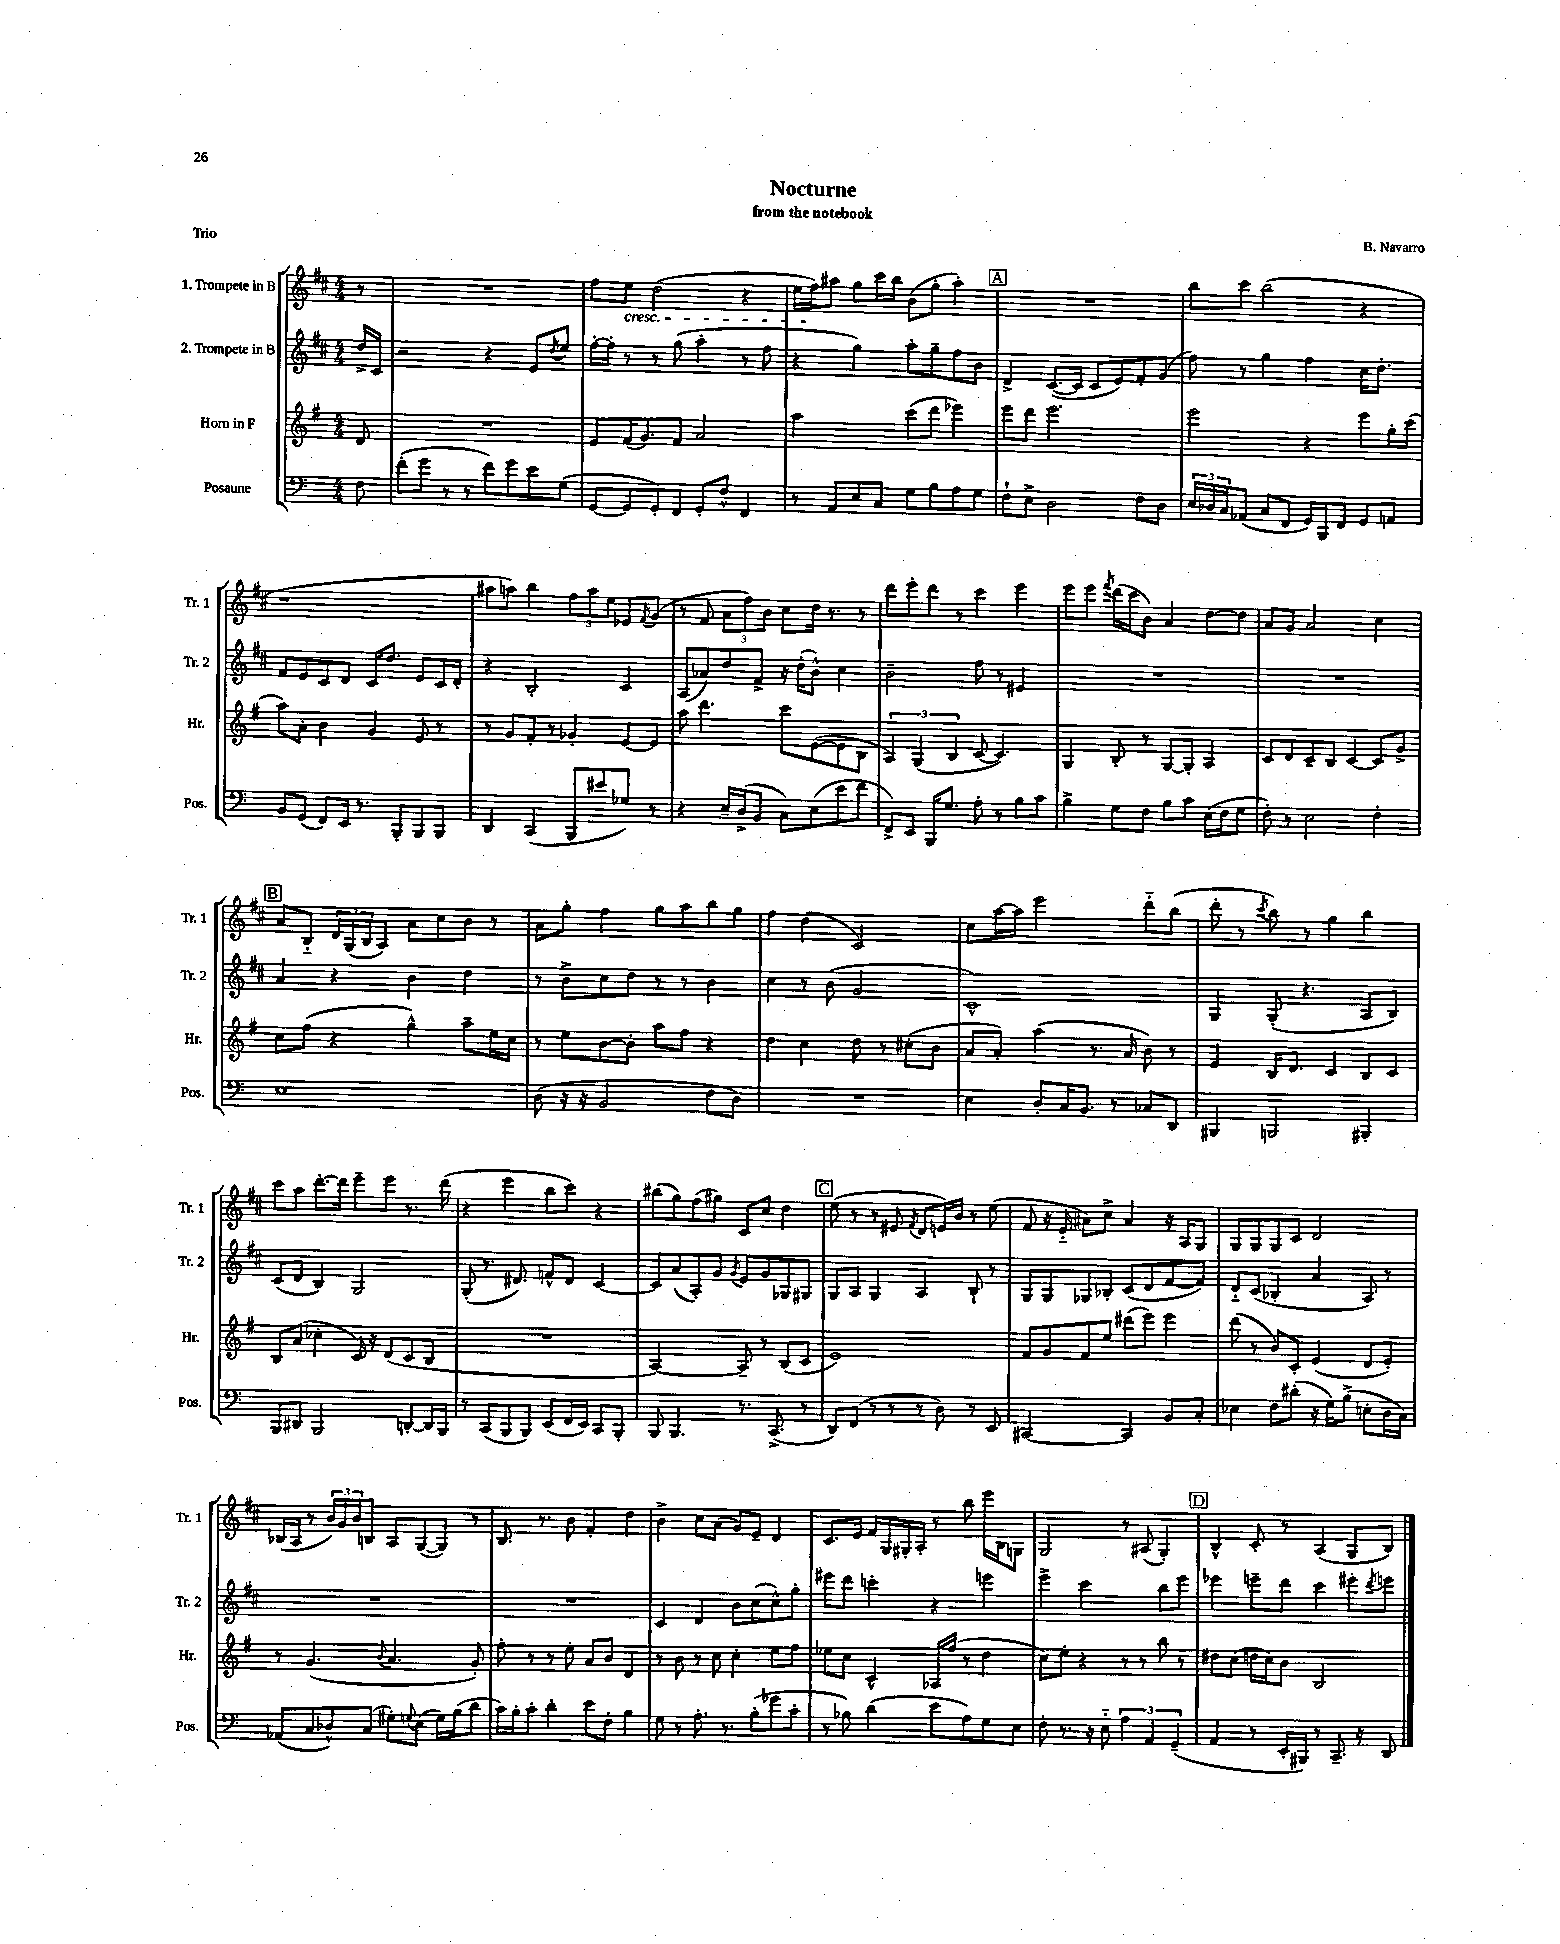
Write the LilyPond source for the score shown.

\header { title = "Nocturne" composer = "B. Navarro" subtitle = "from the notebook" piece = "Trio" }
<<
\new StaffGroup <<
\new Staff = "s0" \with { instrumentName = "1. Trompete in B" shortInstrumentName = "Tr. 1" } {
    \clef treble \key d \major \numericTimeSignature \time 4/4 \partial 8
    r8 |
    R1 |
    fis''8 e''8\cresc d''2( r4 |
    e''16 fis''16\!) ais''8 g''8 cis'''16 b''16 b'8( g''8-. ais''4-.) |
    \mark \markup { \box "A" } R1 |
    b''8 cis'''8 b''2( r4 |
    r1 |
    ais''8 a''8) b''4 \tuplet 3/2 { fis''8 a''8 e''8 } ees'8 \acciaccatura { fis'8 } g'8( |
    r8 fis'8 \tuplet 3/2 { a'8 fis''8) b'8 } cis''8 d''16 r8. r8 |
    d'''8 e'''8-. d'''8 r8 cis'''4 e'''4 |
    e'''8 e'''8 \acciaccatura { fis'''8 } d'''16( cis'''16 b'8) a'4 d''8~ d''8 |
    a'8 g'8 a'2 cis''4 |
    \mark \markup { \box "B" } a'8 b8-_ \tuplet 3/2 { d'16 g16( b16 } a8) a'8 cis''8 b'8 r8 |
    a'8 g''8-. fis''4 g''8 a''8 b''8 g''8 |
    fis''4 d''4( cis'2) |
    cis''8 a''16~ a''16 e'''2 d'''8-_ b''8( |
    d'''8-. r8 \acciaccatura { cis'''8 } b''8) r8 g''4 b''4 |
    cis'''8 a''8 d'''8.~-. d'''16 e'''8-- e'''8 r8. d'''16( |
    r4 e'''4 b''8 cis'''8) r4 |
    bis''8( g''8) fis''8( gis''8) cis'8 cis''8 d''4 |
    \mark \markup { \box "C" } e''8( r8 r8 eis'8 \acciaccatura { fis'8 } d'8 e'16) b'16 r8 e''8( |
    fis'8 r16 e'16-_ ais'8) cis''8-> ais'4 r16 a16 g8 |
    g8 g8 g8 cis'8 d'2 |
    bes16( a16 r8 \tuplet 3/2 { b'16) g'16 b'16 } b8 a8 g8~( g8) r8 |
    b8. r8. b'8 fis'4-. d''4 |
    b'4-> cis''8 a'8( g'8) e'8-- d'4 |
    cis'8. e'16 fis'16 g16 gis16-. a16-. r8 b''8 e'''16 b16 g8 |
    g2 r8 ais8( g4-.) |
    \mark \markup { \box "D" } b4-^ cis'8-. r8 a4( g8 b8) \bar "|." |
}
\new Staff = "s1" \with { instrumentName = "2. Trompete in B" shortInstrumentName = "Tr. 2" } {
    \clef treble \key d \major \numericTimeSignature \time 4/4 \partial 8
    d''16-> cis'16 |
    r2 r4 e'8 \acciaccatura { d''8 } e''8 |
    fis''16~-. fis''16-. r8 r8 g''8( a''4-. r8 fis''8 |
    r4 g''4) a''8-. g''8-- fis''8 b'8 |
    \mark \markup { \box "A" } d'4-> cis'8.~( cis'16 cis'8 e'8) fis'8-. g'8( |
    fis''8) r8 g''4 fis''4 cis''16 d''8.-. |
    fis'8 e'8 cis'8 d'8 cis'16 d''8. e'8 cis'16 d'16-. |
    r4 b2-. cis'4 |
    a8( aes'8) d''8 fis'8-> r16 d''16-.( b'8-^) cis''4 |
    b'2-- fis''8 r8 eis'4 |
    R1 |
    R1 |
    \mark \markup { \box "B" } a'4 r4 b'4 d''4 |
    r8 b'8-> cis''8 d''8 r8 r8 b'4 |
    cis''4 r8 b'8( g'2 |
    cis'1-^) |
    g4 g8-.( r4. a8 b8) |
    cis'8( d'8 b4) g2 |
    g8-.( r8. dis'8.) f'8-^ dis'8 cis'4~ |
    cis'8 a'8( a8-.) g'8 \acciaccatura { g'8 } e'8 g'8 ges8 gis8 |
    \mark \markup { \box "C" } g8 a8 g4 a4 b8-! r8 |
    g8 g8 ges8 bes8-. cis'8( d'8 fis'8~ fis'8) |
    d'8-_ cis'8( bes4-. a'4 a8) r8 |
    R1 |
    R1 |
    cis'4 d'4 b'8 cis''8( cis''8-^) g''8-. |
    eis'''8 d'''8 c'''4-. r4 e'''4 |
    e'''4-> cis'''2 b''8 e'''8 |
    \mark \markup { \box "D" } ees'''4 e'''8-- d'''8 cis'''4 eis'''8-. \acciaccatura { d'''8 } e'''8 \bar "|." |
}
\new Staff = "s2" \with { instrumentName = "Horn in F" shortInstrumentName = "Hr." } {
    \clef treble \key g \major \numericTimeSignature \time 4/4 \partial 8
    d'8 |
    R1 |
    e'8 fis'16( g'8.) fis'8 a'2 |
    a''2 c'''8( d'''8 ees'''4) |
    \mark \markup { \box "A" } e'''8 d'''8 e'''2. |
    e'''2 r4 e'''8 g''16-. c'''16( |
    a''8) a'8-. b'4 g'4 e'8 r8 |
    r8 g'8 fis'8-. r8 ges'4-. e'8~ e'8 |
    a''8 d'''4. c'''8 e'8~( e'8 b8 |
    \tuplet 3/2 { a4) g4( b4 } c'8~ c'4.) |
    g4 b8-. r8 g8~ g8-. a4 |
    c'8 d'8 c'8-- b8 c'4~ c'8 g'8-> |
    \mark \markup { \box "B" } c''8 fis''8( r4 g''4-^) a''8-- e''16 c''16 |
    r8 e''8 b'8~ b'8-. a''8 fis''8 r4 |
    d''4 c''4 d''8 r8 cis''8-.( b'8 |
    a'8 a'8-.) a''4( r8. a'16 b'8) r8 |
    e'4 b16 d'8. c'4 b8 c'8 |
    b8 a'8( ces''4-. c'16) r16 d'8( c'8 b8 |
    R1 |
    a2~) a8-- r8 b8( c'8 |
    \mark \markup { \box "C" } e'1) |
    fis'8 g'8 fis'8 e''8 dis'''8( e'''8) e'''4 |
    d'''8( r8 b'8) c'8-. e'4( d'8 e'8-.) |
    r8 g'4.( \appoggiatura { b'8 } a'4. g'8-.) |
    fis''8-. r8 r8 e''8-. a'8 b'8 d'4 |
    r8 b'8 r8 c''8 c''4-. e''8 fis''8 |
    ees''8 c''8 c'4-^ aes16 fis''16( r8 d''4 |
    c''8) e''8-. r4 r8 r8 b''8 r8 |
    \mark \markup { \box "D" } dis''8 c''8( d''16 c''16) b'8 b2 \bar "|." |
}
\new Staff = "s3" \with { instrumentName = "Posaune" shortInstrumentName = "Pos." } {
    \clef bass \key c \major \numericTimeSignature \time 4/4 \partial 8
    f8 |
    f'8-.( g'8 r8 r8 f'8) g'8 e'8 g8( |
    g,8~ g,8 g,8-.) f,8 g,8-. f8-^ f,4 |
    r8 a,8 e8 c8 g8 b8 a8 g8 |
    \mark \markup { \box "A" } f8-! e8-> d2 f8 d8 |
    \tuplet 3/2 { e16 des16 c16 } aes,8( c8 f,8 g,16) b,,16 f,8 g,8 a,8 |
    b,8 g,8( f,8) e,16 r8. b,,8-. b,,8 b,,8 |
    d,4 c,4( b,,8 eis'8 ges8) r8 |
    r4 e16-- d16->( b,8 c8) e8( e'8 f'8 |
    f,8->) e,8 b,,16 g8. a8-. r8 b8 c'8 |
    b4-> g8 f8 b8 c'8 e16( f16 g8 |
    f8-.) r8 e2 f4-. |
    \mark \markup { \box "B" } e1 |
    d8( r16 r16 b,2 f8 d8) |
    R1 |
    e4 d8-. c16 b,8. r8 ces8 d,8 |
    bis,,4 b,,2 bis,,4-. |
    b,,8 dis,8 b,,2 d,8~-. d,16 b,,16 |
    r8 c,8( b,,8 b,,8) e,8( f,16 e,16) c,8 b,,8-. |
    b,,8 b,,4. r8. c,8.->( r8 |
    \mark \markup { \box "C" } d,8) f,8( r8 r8 r8 d8) r8 e,8 |
    cis,2~ cis,4 b,8 c8-. |
    ees4 f8 dis'8-.( r16 g16) b8->( e8-. d16 c16) |
    aes,8( c8 des8-^) c8( gis8-.) \appoggiatura { g8 } e8( g16) b16( d'8 |
    c'16) b16-. c'8-. d'4-. e'8 f8-. b4 |
    g8 r8 a8.-. r8. b8-.( ges'8 c'8-. |
    r8 bes8) d'4( e'8 a8) g8 e8 |
    f8-. r8. r16 e8-_ \tuplet 3/2 { a4 a,4 g,4--( } |
    \mark \markup { \box "D" } a,4 r8 e,16-. bis,,16) r8 c,8.-- r16 d,8 \bar "|." |
}
>>
>>
\layout { \context { \Score \remove "Bar_number_engraver" } }
